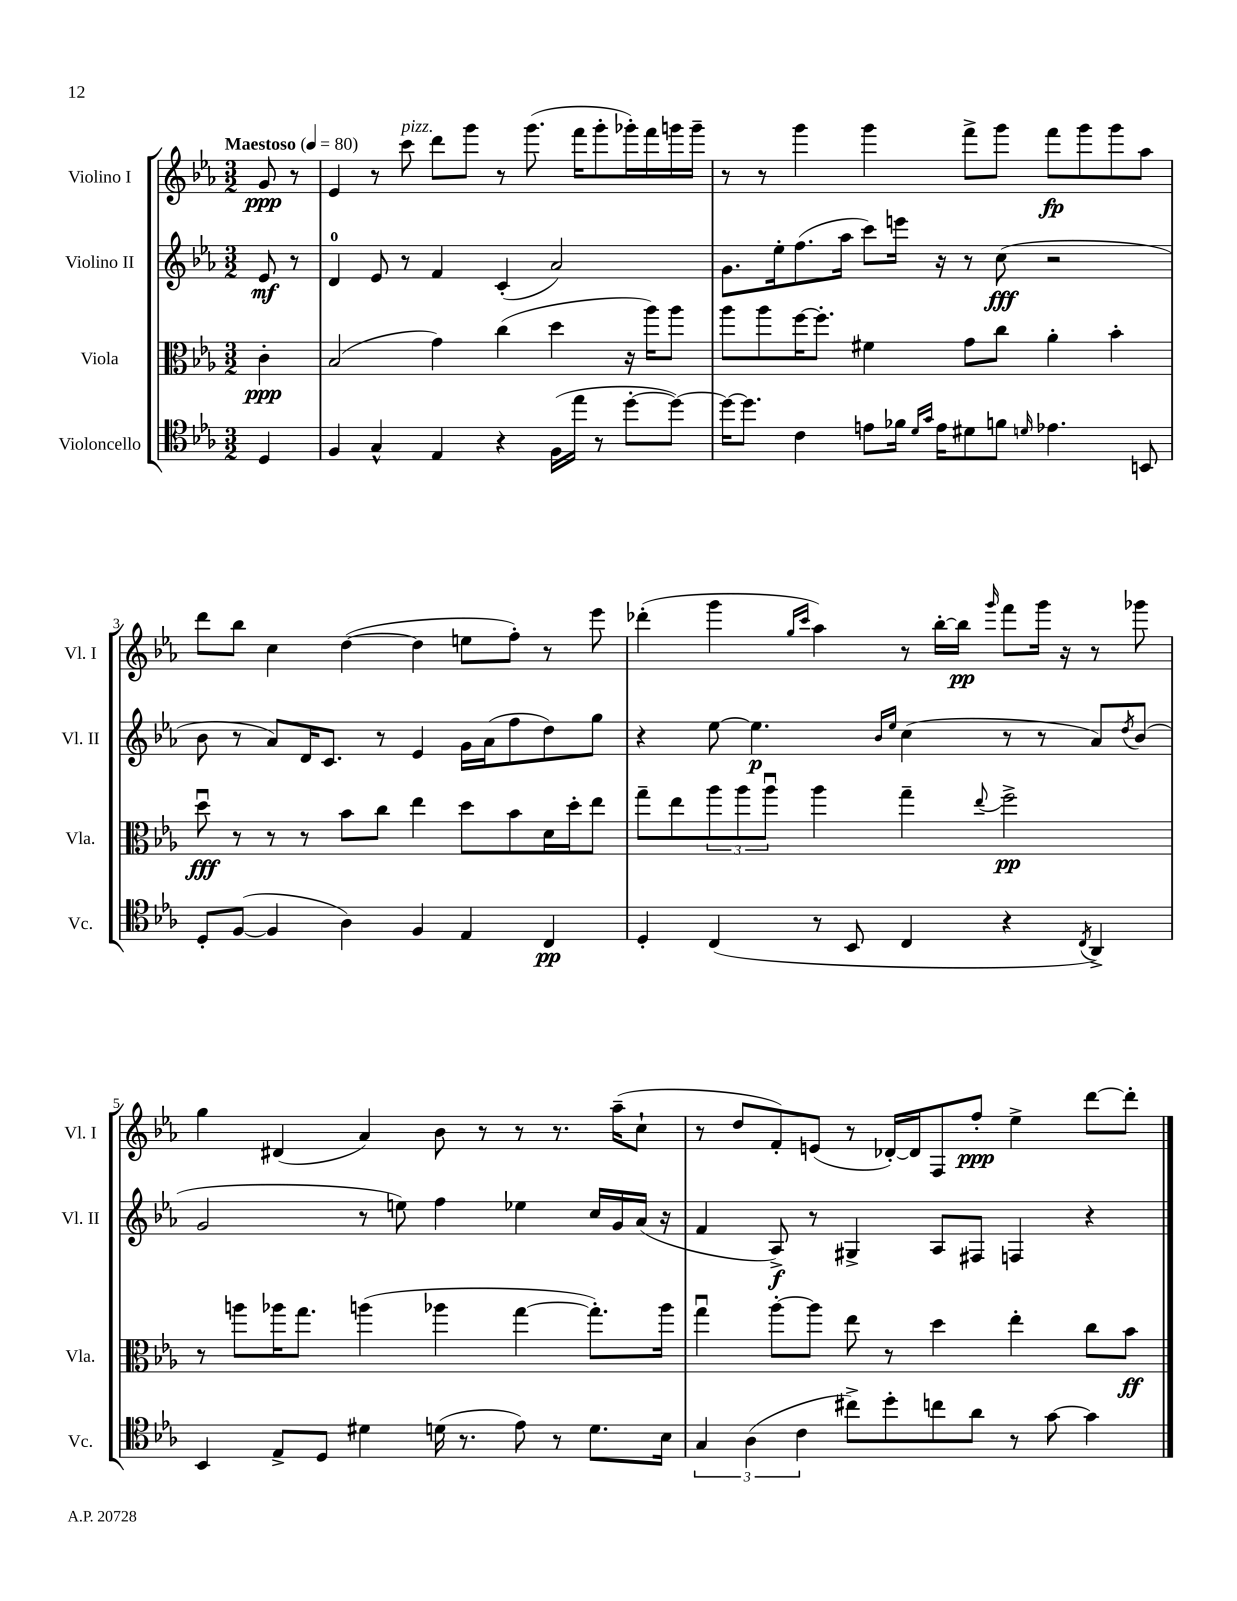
<<
\new StaffGroup <<
\new Staff = "s0" \with { instrumentName = "Violino I" shortInstrumentName = "Vl. I" } {
    \clef treble \key ees \major \numericTimeSignature \time 3/2 \partial 4 \tempo "Maestoso" 4 = 80
    g'8\ppp r8 |
    ees'4 r8 c'''8^\markup { \italic "pizz." } d'''8 g'''8 r8 g'''8.( f'''16 g'''8-. ges'''16-.) f'''16 g'''16 g'''16-- |
    r8 r8 g'''4 g'''4 f'''8-> g'''8 f'''8\fp g'''8 g'''8 aes''8 |
    d'''8 bes''8 c''4 d''4~( d''4 e''8 f''8-.) r8 ees'''8 |
    des'''4-.( g'''4 \grace { g''16 c'''16 } aes''4) r8 bes''16~-. bes''16\pp \grace { g'''16 } f'''8 g'''16 r16 r8 ges'''8 |
    g''4 dis'4( aes'4) bes'8 r8 r8 r8. aes''16--( c''8-! |
    r8 d''8 f'8-.) e'8( r8 des'16~-.) des'16 f8 f''8-.\ppp ees''4-> d'''8~ d'''8-. \bar "|." |
}
\new Staff = "s1" \with { instrumentName = "Violino II" shortInstrumentName = "Vl. II" } {
    \clef treble \key ees \major \numericTimeSignature \time 3/2 \partial 4
    ees'8\mf r8 |
    d'4-0 ees'8 r8 f'4 c'4-.( aes'2) |
    g'8. ees''16-. f''8.( aes''16 c'''8) e'''16 r16 r8 c''8\fff( r2 |
    bes'8 r8 aes'8) d'16 c'8. r8 ees'4 g'16 aes'16( f''8 d''8) g''8 |
    r4 ees''8~ ees''4.\p \grace { bes'16 ees''16 } c''4( r8 r8 aes'8) \acciaccatura { d''8 } bes'8( |
    g'2 r8 e''8) f''4 ees''4 c''16 g'16 aes'16( r16 |
    f'4 aes8->\f) r8 gis4-> aes8 fis8 f4 r4 \bar "|." |
}
\new Staff = "s2" \with { instrumentName = "Viola" shortInstrumentName = "Vla." } {
    \clef alto \key ees \major \numericTimeSignature \time 3/2 \partial 4
    c'4-.\ppp |
    bes2( g'4) c''4( d''4 r16 aes''16) aes''8 |
    aes''8 aes''8 f''16~ f''8.-. fis'4 g'8 c''8 aes'4-. bes'4-. |
    d''8\downbow\fff r8 r8 r8 bes'8 c''8 ees''4 d''8 bes'8 d'16 d''16-. ees''8 |
    g''8-- ees''8 \tuplet 3/2 { aes''8 aes''8 aes''8\downbow } aes''4 g''4-- \appoggiatura { ees''8 } f''2->\pp |
    r8 a''8 aes''16 g''8. a''4( aes''4 g''4~ g''8.-.) aes''16 |
    g''4\downbow aes''8~-. aes''8 ees''8 r8 d''4 ees''4-. c''8 bes'8\ff \bar "|." |
}
\new Staff = "s3" \with { instrumentName = "Violoncello" shortInstrumentName = "Vc." } {
    \clef tenor \key ees \major \numericTimeSignature \time 3/2 \partial 4
    d4 |
    f4 g4-^ ees4 r4 f16( ees''16 r8 d''8~-. d''8~) |
    d''16~ d''8. c'4 e'8 fes'16 \grace { d'16 g'16 } e'16 dis'8 f'8 \grace { d'16 } ees'4. b,8 |
    d8-. f8~( f4 aes4) f4 ees4 c4\pp |
    d4-. c4( r8 bes,8 c4 r4 \acciaccatura { c8 } aes,4->) |
    bes,4 ees8-> d8 dis'4 d'16( r8. ees'8) r8 d'8. bes16 |
    \tuplet 3/2 { g4 aes4( c'4 } cis''8->) d''8-. c''8 aes'8 r8 g'8~ g'4 \bar "|." |
}
>>
>>
